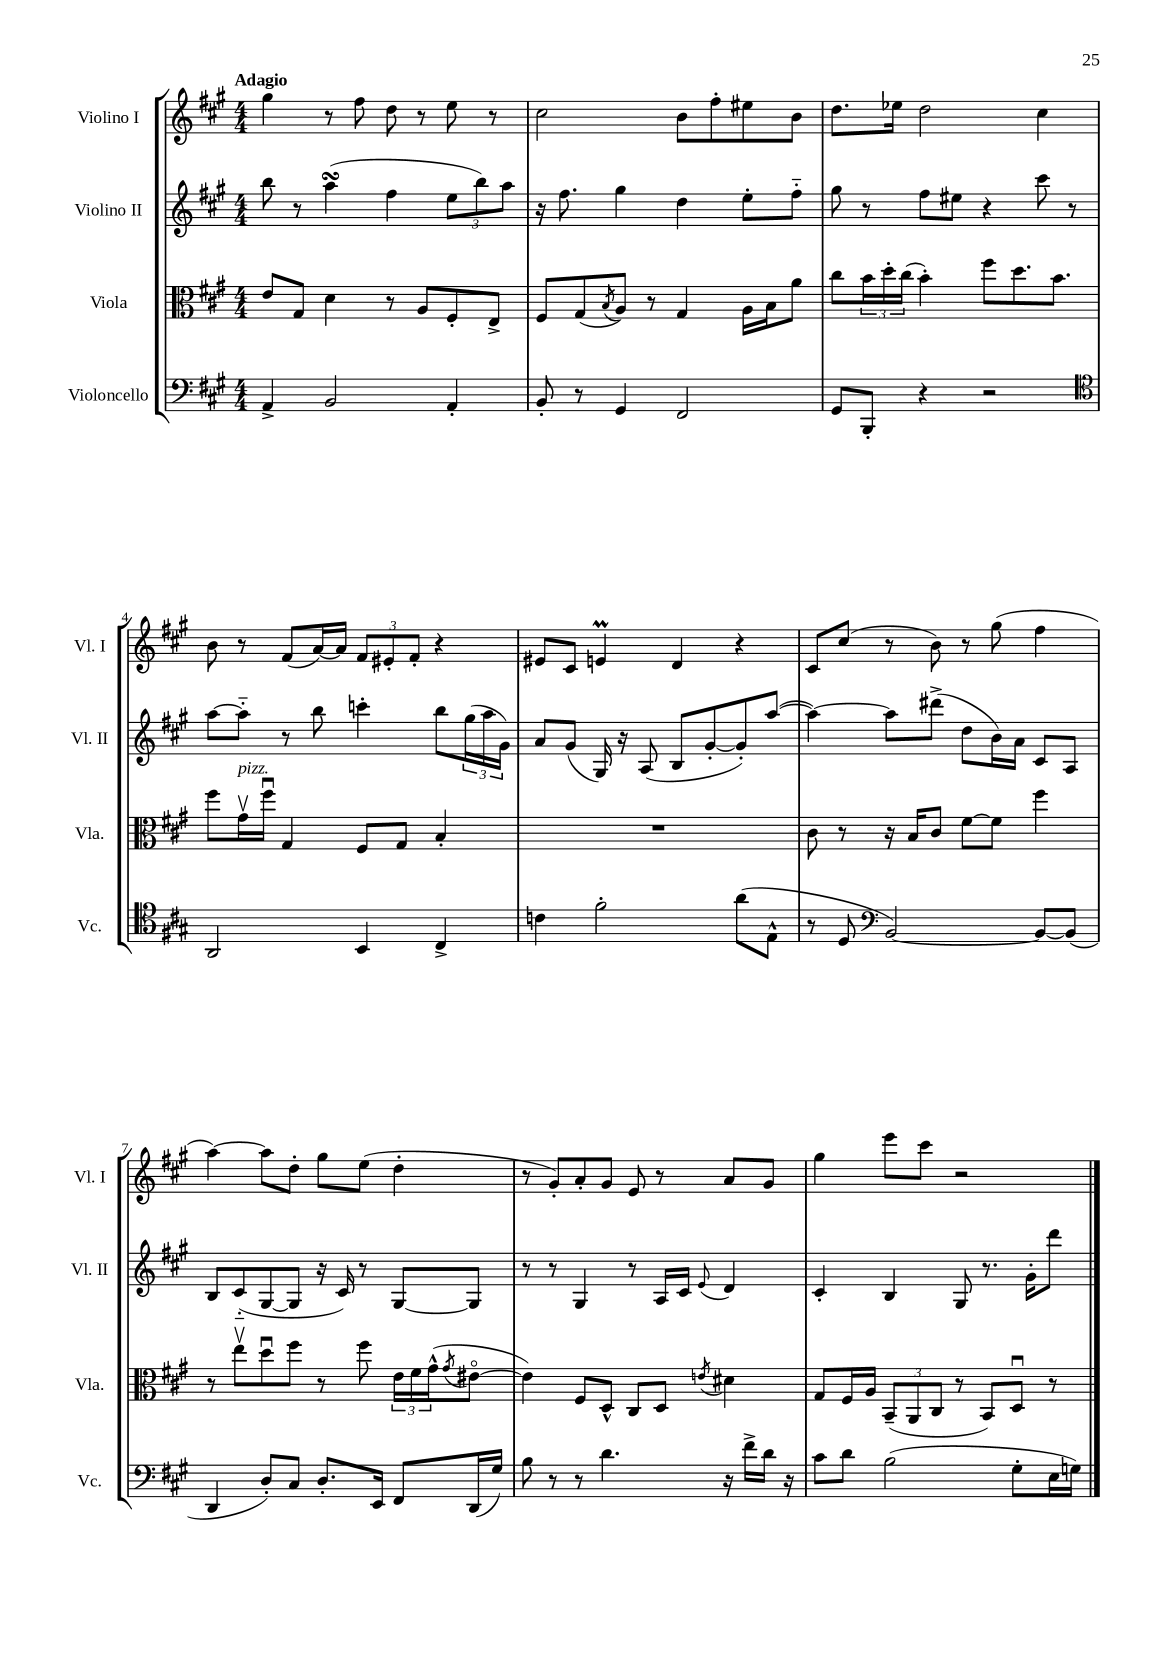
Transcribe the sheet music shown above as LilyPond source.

<<
\new StaffGroup <<
\new Staff = "s0" \with { instrumentName = "Violino I" shortInstrumentName = "Vl. I" } {
    \clef treble \key a \major \numericTimeSignature \time 4/4 \tempo "Adagio"
    gis''4 r8 fis''8 d''8 r8 e''8 r8 |
    cis''2 b'8 fis''8-. eis''8 b'8 |
    d''8. ees''16 d''2 cis''4 |
    b'8 r8 fis'8( a'16~) a'16 \tuplet 3/2 { fis'8 eis'8-. fis'8-. } r4 |
    eis'8 cis'8 e'4\prall d'4 r4 |
    cis'8 cis''8( r8 b'8) r8 gis''8( fis''4 |
    a''4~) a''8 d''8-. gis''8 e''8( d''4-. |
    r8 gis'8-.) a'8-. gis'8 e'8 r8 a'8 gis'8 |
    gis''4 e'''8 cis'''8 r2 \bar "|." |
}
\new Staff = "s1" \with { instrumentName = "Violino II" shortInstrumentName = "Vl. II" } {
    \clef treble \key a \major \numericTimeSignature \time 4/4
    b''8 r8 a''4\turn( fis''4 \tuplet 3/2 { e''8 b''8) a''8 } |
    r16 fis''8. gis''4 d''4 e''8-. fis''8-_ |
    gis''8 r8 fis''8 eis''8 r4 cis'''8 r8 |
    a''8~ a''8-_ r8 b''8 c'''4-. b''8 \tuplet 3/2 { gis''16( a''16 gis'16) } |
    a'8 gis'8( gis16) r16 a8( b8 gis'8~-. gis'8-.) a''8~( |
    a''4~) a''8 dis'''8->( d''8 b'16) a'16 cis'8 a8 |
    b8 cis'8-_( gis8~ gis8 r16 cis'16) r8 gis8~ gis8 |
    r8 r8 gis4 r8 a16 cis'16 \appoggiatura { e'8 } d'4 |
    cis'4-. b4 gis8 r8. gis'16-. d'''8 \bar "|." |
}
\new Staff = "s2" \with { instrumentName = "Viola" shortInstrumentName = "Vla." } {
    \clef alto \key a \major \numericTimeSignature \time 4/4
    e'8 gis8 d'4 r8 a8 fis8-. e8-> |
    fis8 gis8( \acciaccatura { b8 } a8) r8 gis4 a16 b16 a'8 |
    cis''8 \tuplet 3/2 { b'16 d''16-. cis''16( } b'4-.) fis''8 d''8. b'8. |
    fis''8 gis'16\upbow^\markup { \italic "pizz." } fis''16\downbow gis4 fis8 gis8 b4-. |
    R1 |
    cis'8 r8 r16 b16 cis'8 fis'8~ fis'8 fis''4 |
    r8 e''8\upbow d''8\downbow fis''8 r8 fis''8 \tuplet 3/2 { e'16 fis'16 gis'16-^( } \acciaccatura { gis'8 } eis'8~\flageolet |
    eis'4) fis8 d8-^ cis8 d8 \acciaccatura { e'8 } dis'4 |
    gis8 fis16 a16 \tuplet 3/2 { b,8--( a,8 cis8 } r8 b,8) d8\downbow r8 \bar "|." |
}
\new Staff = "s3" \with { instrumentName = "Violoncello" shortInstrumentName = "Vc." } {
    \clef bass \key a \major \numericTimeSignature \time 4/4
    a,4-> b,2 a,4-. |
    b,8-. r8 gis,4 fis,2 |
    gis,8 b,,8-. r4 r2 |
    \clef tenor a,2 b,4 cis4-> |
    c'4 fis'2-. a'8( e8-^ |
    r8 d8 \clef bass b,2~) b,8~ b,8( |
    d,4 d8-.) cis8 d8.-. e,16 fis,8 d,16( gis16) |
    b8 r8 r8 d'4. r16 fis'16-> d'16 r16 |
    cis'8 d'8 b2( gis8-. e16 g16) \bar "|." |
}
>>
>>
